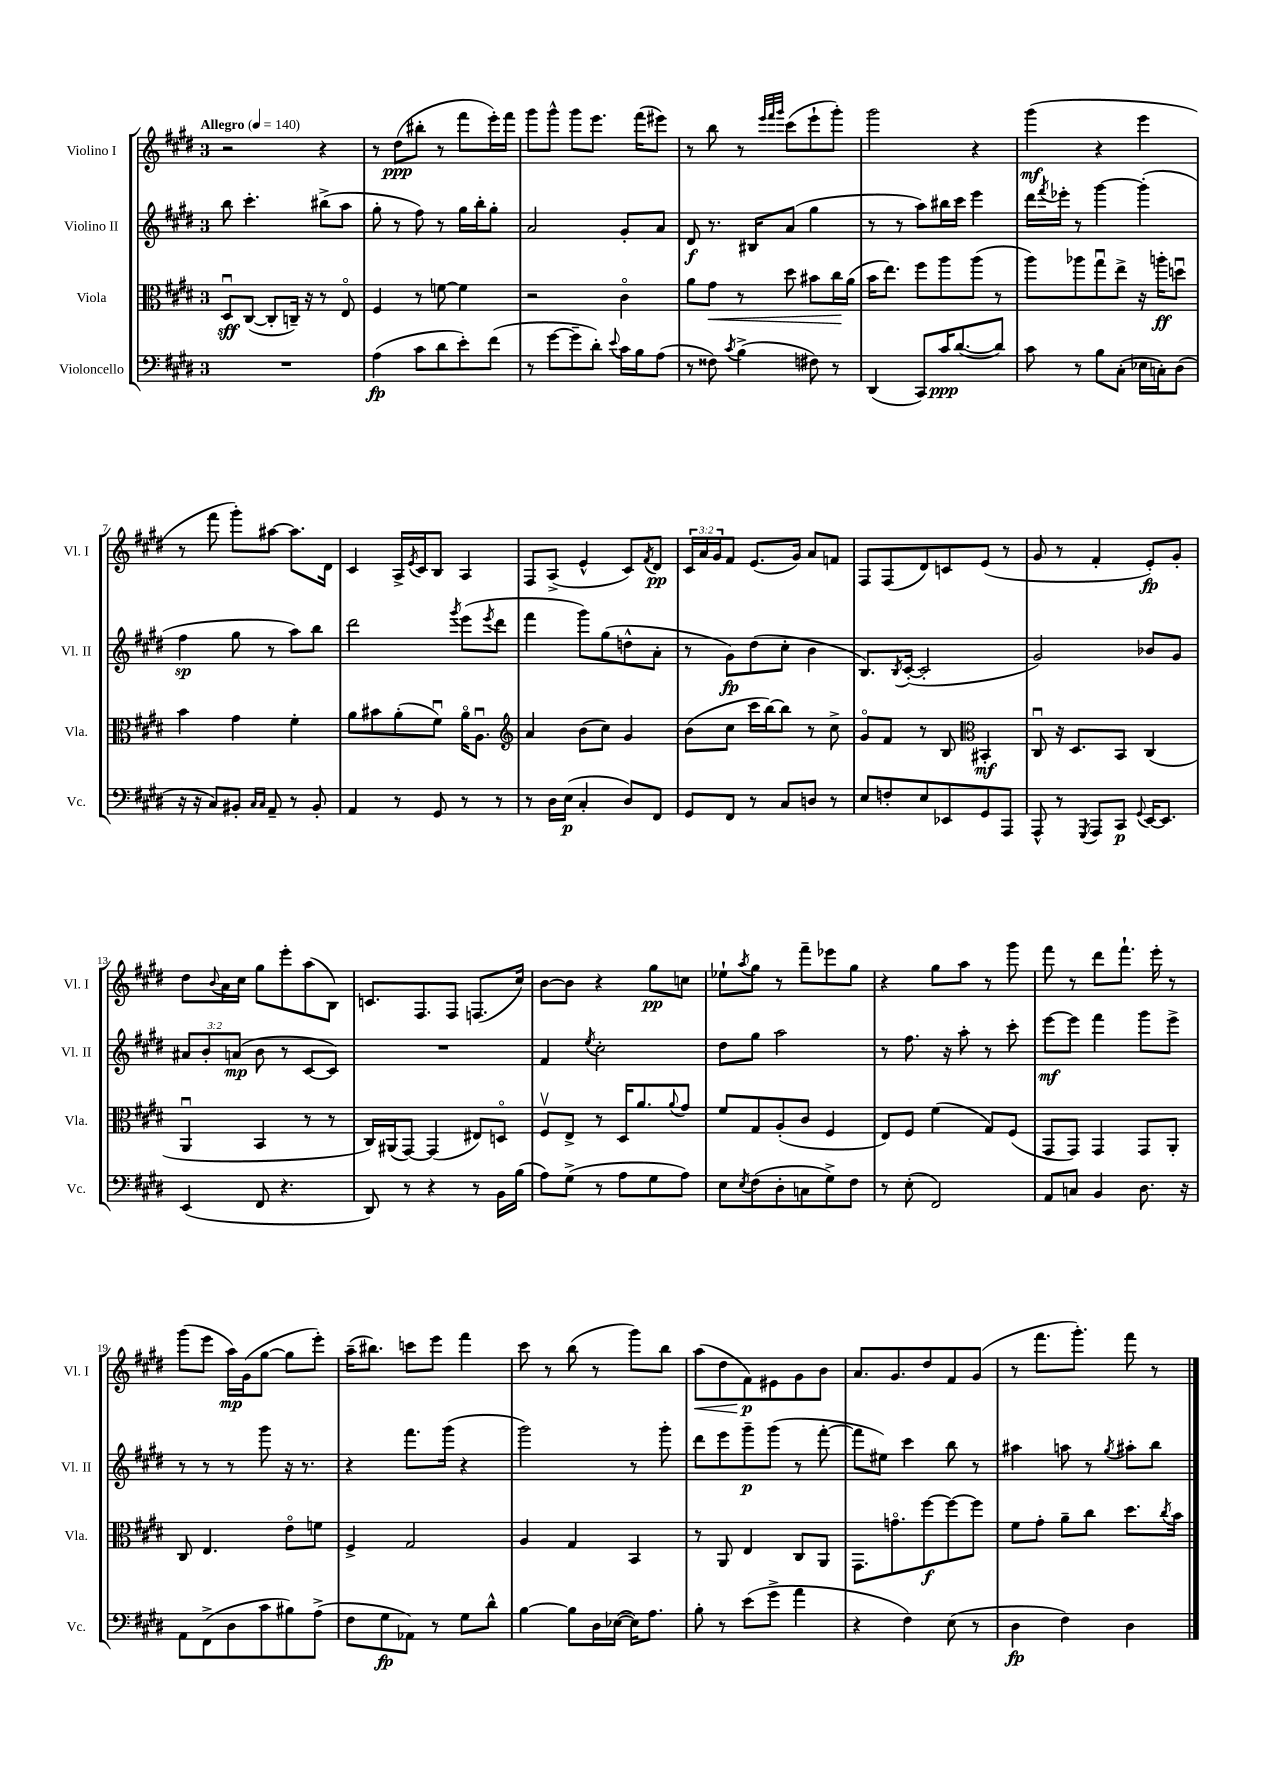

**kern	**dynam	**kern	**dynam	**kern	**dynam	**kern	**dynam
*part4	*part4	*part3	*part3	*part2	*part2	*part1	*part1
*staff4	*staff4	*staff3	*staff3	*staff2	*staff2	*staff1	*staff1
*I"Violoncello	*	*I"Viola	*	*I"Violino II	*	*I"Violino I	*
*I'Vc.	*	*I'Vla.	*	*I'Vl. II	*	*I'Vl. I	*
*clefF4	*	*clefC3	*	*clefG2	*	*clefG2	*
*k[f#c#g#d#]	*	*k[f#c#g#d#]	*	*k[f#c#g#d#]	*	*k[f#c#g#d#]	*
*M3/4	*	*M3/4	*	*M3/4	*	*M3/4	*
*MM140	*	*MM140	*	*MM140	*	*MM140	*
=1	=1	=1	=1	=1	=1	=1	=1
!	!	!	!	!	!	!LO:TX:a:B:t=Allegro	!
2.r	.	8D#u/L	sff	8bb\	.	2r	.
.	.	([8C#/J	.	4.ccc#'\	.	.	.
.	.	8C#'/L]	.	.	.	.	.
.	.	16Cn~/Jk)	.	.	.	.	.
.	.	16r	.	.	.	.	.
.	.	8r	.	(8bb#X^\L	.	4r	.
.	.	8E/	.	8aa\J	.	.	.
=2	=2	=2	=2	=2	=2	=2	=2
(4A\	fp	4F#/	.	8gg#'\	.	8r	.
.	.	.	.	8r	.	(8dd#\L	ppp
8c#\L	.	8r	.	8ff#\)	.	8bb#X'\J	.
8d#\	.	[8fn\	.	8r	.	8r	.
8e'\)	.	4f\]	.	16gg#\LL	.	8fff#\L	.
.	.	.	.	16bb'\J	.	.	.
(8f#\J	.	.	.	8gg#'\J	.	16eee'\L)	.
.	.	.	.	.	.	16fff#\JJ	.
=3	=3	=3	=3	=3	=3	=3	=3
8r	.	2r	.	2a/	.	8ggg#\L	.
[8g#\L	.	.	.	.	.	8ggg#^^\J	.
8g#~\]	.	.	.	.	.	8ggg#\L	.
8d#'\J)	.	.	.	.	.	8.eee\J	.
8qqe/	.	.	.	.	.	.	.
16c#\LL	.	4c#\	.	8g#'/L	.	.	.
16B\J	.	.	.	.	.	(16fff#\KL	.
(8A\J	.	.	.	8a/J	.	8eee#X\J)	.
=4	=4	=4	=4	=4	=4	=4	=4
8r	.	8a\L	.	8d#/	f	8r	.
!	!	!	!LO:HP:b	!	!	!	!
8F##X\)	.	8g#\J	<	8.r	.	8bb\	.
8qc#/	.	.	.	.	.	.	.
(4B^\	.	8r	.	.	.	8r	.
.	.	.	.	16B#X/KL	.	.	.
.	.	.	.	.	.	32qqeee/LLL	.
.	.	.	.	.	.	32qqfff#/	.
.	.	.	.	.	.	32qqggg#/JJJ	.
.	.	8dd#\	.	(8a/J	.	(8ccc#\L	.
8F#X\)	.	8b#X\L	.	4gg#\	.	8eee`\	.
8r	.	16cc#\L	.	.	.	8ggg#'\J)	.
.	.	(16a\JJ	[	.	.	.	.
=5	=5	=5	=5	=5	=5	=5	=5
(4DD#/	.	16b\KL	.	8r	.	2ggg#\	.
.	.	8.ee\J)	.	.	.	.	.
.	.	.	.	8r	.	.	.
8CC#/L)	.	8ff#\L	.	8aa\L)	.	.	.
16c#/K	ppp	8aa\	.	16bb#X\L	.	.	.
([8.d#/	.	.	.	16ccc#\JJ	.	.	.
.	.	(8aa\J	.	4eee\	.	4r	.
8d#/J])	.	8r	.	.	.	.	.
=6	=6	=6	=6	=6	=6	=6	=6
8c#\	.	8aa\L)	.	16ddd#\LL	.	(4ggg#\	mf
.	.	.	.	8qfff#/	.	.	.
.	.	.	.	16eee-X'\JJ	.	.	.
8r	.	8aa-X\	.	8r	.	.	.
8B\L	.	8gg#u\	.	[4ggg#\	.	4r	.
(8C#'\J	.	8ee^\J	.	.	.	.	.
16E-X\LL	.	16r	.	(4ggg#'\]	.	4eee\	.
16Cn'\J)	.	16aan'\KL	ff	.	.	.	.
(8D#\J	.	8ddnu\J	.	.	.	.	.
!!LO:LB:g=z
=7	=7	=7	=7	=7	=7	=7	=7
16r	.	4b\	.	4ff#\	sp	8r	.
16r	.	.	.	.	.	.	.
8C#/L)	.	.	.	.	.	8fff#\	.
8BB#X'/J	.	4g#\	.	8gg#\	.	8ggg#'\L)	.
16qqC#/LL	.	.	.	.	.	.	.
16qqC#/JJ	.	.	.	.	.	.	.
8AA~/	.	.	.	8r	.	[8aa#X\J	.
8r	.	4f#'\	.	8aa\L)	.	8.aa#\L]	.
8BB#'/	.	.	.	8bb\J	.	.	.
.	.	.	.	.	.	16d#\Jk	.
=8	=8	=8	=8	=8	=8	=8	=8
4AA/	.	8a\L	.	2ddd#\	.	4c#/	.
.	.	8b#X\	.	.	.	.	.
8r	.	(8a'\	.	.	.	16A^/LL	.
.	.	.	.	.	.	8qe/	.
.	.	.	.	.	.	16c#/J	.
8GG#/	.	8f#u\J)	.	.	.	8B/J	.
.	.	.	.	8qggg#/	.	.	.
8r	.	16a\KL	.	(8eee\L	.	4A/	.
.	.	8.Au\J	.	.	.	.	.
.	.	.	.	8qeee/	.	.	.
8r	.	.	.	8ddd#\J	.	.	.
=9	=9	=9	=9	=9	=9	=9	=9
*	*	*clefG2	*	*	*	*	*
8r	.	4a/	.	4fff#\	.	8F#/L	.
16D#\LL	.	.	.	.	.	(8A^/J	.
(16E\JJ	p	.	.	.	.	.	.
4C#'/	.	(8b\L	.	8ggg#\L)	.	4e^^/	.
.	.	8cc#\J)	.	(8gg#\	.	.	.
8D#/L)	.	4g#/	.	8ddn^^\	.	8c#/L)	.
.	.	.	.	.	.	8qf#/	.
8FF#/J	.	.	.	8a'\J	.	8d#/J	pp
=10	=10	=10	=10	=10	=10	=10	=10
8GG#/L	.	(8b\L	.	8r	.	24c#/LL	.
.	.	.	.	.	.	24a/	.
.	.	.	.	.	.	24g#/J	.
8FF#/J	.	8cc#\J	.	8g#\L)	fp	8f#/J	.
8r	.	16ccc#\LL	.	(8dd#\	.	(8.e/L	.
.	.	[16bb\J)	.	.	.	.	.
8C#/L	.	8bb\J]	.	8cc#'\J	.	.	.
.	.	.	.	.	.	16g#/Jk)	.
8Dn/J	.	8r	.	4b\	.	8a/L	.
8r	.	8cc#^\	.	.	.	8fn/J	.
=11	=11	=11	=11	=11	=11	=11	=11
8E/L	.	8g#/L	.	8.B/L)	.	8F#/L	.
8Fn'/	.	8f#/J	.	.	.	(8F#/	.
.	.	.	.	8qB/	.	.	.
.	.	.	.	([16c#'/Jk	.	.	.
8E/	.	8r	.	2c#'/]	.	8d#/)	.
8EE-X/	.	8B/	.	.	.	8cn/	.
*	*	*clefC3	*	*	*	*	*
8GG#/	.	4BB#X'/	mf	.	.	(8e/J	.
8AAA/J	.	.	.	.	.	8r	.
=12	=12	=12	=12	=12	=12	=12	=12
8AAA^^/	.	8C#u/	.	2g#/)	.	8g#/	.
8r	.	16r	.	.	.	8r	.
.	.	8.D#/L	.	.	.	.	.
8qGGG#/	.	.	.	.	.	.	.
8AAA/L	.	.	.	.	.	4f#'/	.
8CC#/J	p	8BB/J	.	.	.	.	.
8qqGG#/	.	.	.	.	.	.	.
[16EE/KL	.	(4C#/	.	8b-X/L	.	8e'/L)	fp
8.EE/J]	.	.	.	.	.	.	.
.	.	.	.	8g#/J	.	8g#'/J	.
!!LO:LB:g=z
=13	=13	=13	=13	=13	=13	=13	=13
(4EE/	.	4AAu/	.	12a#X/L	.	8dd#\L	.
.	.	.	.	12b'/	.	.	.
.	.	.	.	.	.	8qqb/	.
.	.	.	.	.	.	16a\L	.
.	.	.	.	(12an/J	mp	.	.
.	.	.	.	.	.	16cc#\JJ	.
8FF#/	.	4BB/	.	8b\	.	8gg#\L	.
4.r	.	.	.	8r	.	8eee'\	.
.	.	8r	.	[8c#/L	.	(8aa\	.
.	.	8r	.	8c#/J])	.	8B\J)	.
=14	=14	=14	=14	=14	=14	=14	=14
8DD#/)	.	16C#/LL)	.	2.r	.	8.cn/L	.
.	.	(16AA#X/J	.	.	.	.	.
8r	.	[8GG#/J)	.	.	.	.	.
.	.	.	.	.	.	8.F#/	.
4r	.	(4GG#/]	.	.	.	.	.
.	.	.	.	.	.	8F#/J	.
8r	.	8E#X/L)	.	.	.	(8.Fn/L	.
16BB\LL	.	8Dn/J	.	.	.	.	.
(16B\JJ	.	.	.	.	.	16cc#/Jk)	.
=15	=15	=15	=15	=15	=15	=15	=15
8A\L)	.	8F#v/L	.	4f#/	.	[8b\L	.
(8G#^\J	.	8E^/J	.	.	.	8b\J]	.
.	.	.	.	8qee/	.	.	.
8r	.	8r	.	2cc#'\	.	4r	.
8A\L	.	16D#/KL	.	.	.	.	.
.	.	8.a/	.	.	.	.	.
8G#\	.	.	.	.	.	8gg#\L	pp
.	.	8qqa/	.	.	.	.	.
8A\J)	.	8g#/J	.	.	.	8ccn\J	.
=16	=16	=16	=16	=16	=16	=16	=16
8E\L	.	8f#/L	.	8dd#\L	.	8ee-X`\L	.
8qE/	.	.	.	.	.	8qaa/	.
(8F#\	.	8G#/	.	8gg#\J	.	8gg#\J	.
8D#'\	.	(8A'/	.	2aa\	.	8r	.
8Cn\	.	8c#/J	.	.	.	8fff#~\L	.
8G#^\)	.	4F#/	.	.	.	8eee-X\	.
8F#\J	.	.	.	.	.	8gg#\J	.
=17	=17	=17	=17	=17	=17	=17	=17
8r	.	8E/L)	.	8r	.	4r	.
(8E'\	.	8F#/J	.	8.ff#\	.	.	.
2FF#/)	.	(4f#\	.	.	.	8gg#\L	.
.	.	.	.	16r	.	.	.
.	.	.	.	8aa'\	.	8aa\J	.
.	.	8G#/L)	.	8r	.	8r	.
.	.	(8F#/J	.	8ccc#'\	.	8ggg#\	.
=18	=18	=18	=18	=18	=18	=18	=18
8AA/L	.	8GG#/L	.	[8eee\L	mf	8fff#\	.
8Cn/J	.	8GG#/J)	.	8eee\J]	.	8r	.
4BB/	.	4GG#/	.	4fff#\	.	8ddd#\L	.
.	.	.	.	.	.	8.fff#`\J	.
8.D#\	.	8GG#/L	.	8ggg#\L	.	.	.
.	.	.	.	.	.	16eee'\	.
.	.	8AA'/J	.	8eee^\J	.	8r	.
16r	.	.	.	.	.	.	.
!!LO:LB:g=z
=19	=19	=19	=19	=19	=19	=19	=19
8AA\L	.	8C#/	.	8r	.	(8ggg#\L	.
(8FF#^\	.	4.E/	.	8r	.	8eee\J	.
8D#\	.	.	.	8r	.	16aa\LL)	mp
.	.	.	.	.	.	(16g#\J	.
8c#\	.	.	.	8ggg#\	.	[8gg#\J	.
8B#X\)	.	8e\L	.	16r	.	8gg#\L]	.
.	.	.	.	8.r	.	.	.
(8A^\J	.	8fn\J	.	.	.	8eee'\J)	.
=20	=20	=20	=20	=20	=20	=20	=20
8F#\L	.	4F#^/	.	4r	.	(16aa~\KL	.
.	.	.	.	.	.	8.bb#X\J)	.
8G#\	fp	.	.	.	.	.	.
8AA-X\J)	.	2G#/	.	8.fff#\L	.	8cccn\L	.
8r	.	.	.	.	.	8eee\J	.
.	.	.	.	(16ggg#\Jk	.	.	.
8G#\L	.	.	.	4r	.	4fff#\	.
8d#^^\J	.	.	.	.	.	.	.
=21	=21	=21	=21	=21	=21	=21	=21
[4B\	.	4A/	.	2ggg#\)	.	8ccc#\	.
.	.	.	.	.	.	8r	.
8B\L]	.	4G#/	.	.	.	(8bb\	.
16D#\L	.	.	.	.	.	8r	.
([16E-X\JJ	.	.	.	.	.	.	.
16E-\KL])	.	4BB/	.	8r	.	8ggg#\L)	.
8.A\J	.	.	.	.	.	.	.
.	.	.	.	8ggg#'\	.	8bb\J	.
=22	=22	=22	=22	=22	=22	=22	=22
!	!	!	!	!	!	!	!LO:HP:b
8B'\	.	8r	.	8ddd#\L	.	(8aa\L	<
8r	.	8AA/	.	8eee\	.	8dd#\	.
(8e\L	.	4E/	.	8ggg#~\	p	8f#\)	p
8g#^\J	.	.	.	(8ggg#\J	.	8e#X\	[
4a\	.	8C#/L	.	8r	.	8g#\	.
.	.	8AA/J	.	[8fff#'\	.	8b\J	.
=23	=23	=23	=23	=23	=23	=23	=23
4r	.	8.GG#\L	.	8fff#\L]	.	8.a/L	.
.	.	.	.	8ee#X\J)	.	.	.
.	.	8.gn\	.	.	.	8.g#/	.
4F#\)	.	.	.	4ccc#\	.	.	.
.	.	[8ff#\	f	.	.	8dd#/	.
(8E\	.	8ff#\_	.	8bb\	.	8f#/	.
8r	.	8ff#\J]	.	8r	.	(8g#/J	.
=24	=24	=24	=24	=24	=24	=24	=24
4D#\	fp	8f#\L	.	4aa#X\	.	8r	.
.	.	8g#'\J	.	.	.	8.fff#\L	.
4F#\)	.	8a~\L	.	8aan\	.	.	.
.	.	.	.	.	.	8.ggg#'\J)	.
.	.	8cc#\J	.	8r	.	.	.
.	.	.	.	8qgg#/	.	.	.
4D#\	.	8.dd#\L	.	8aa#X'\L	.	8fff#\	.
.	.	.	.	8bb\J	.	8r	.
.	.	8qcc#/	.	.	.	.	.
.	.	16b\Jk	.	.	.	.	.
==	==	==	==	==	==	==	==
*-	*-	*-	*-	*-	*-	*-	*-
